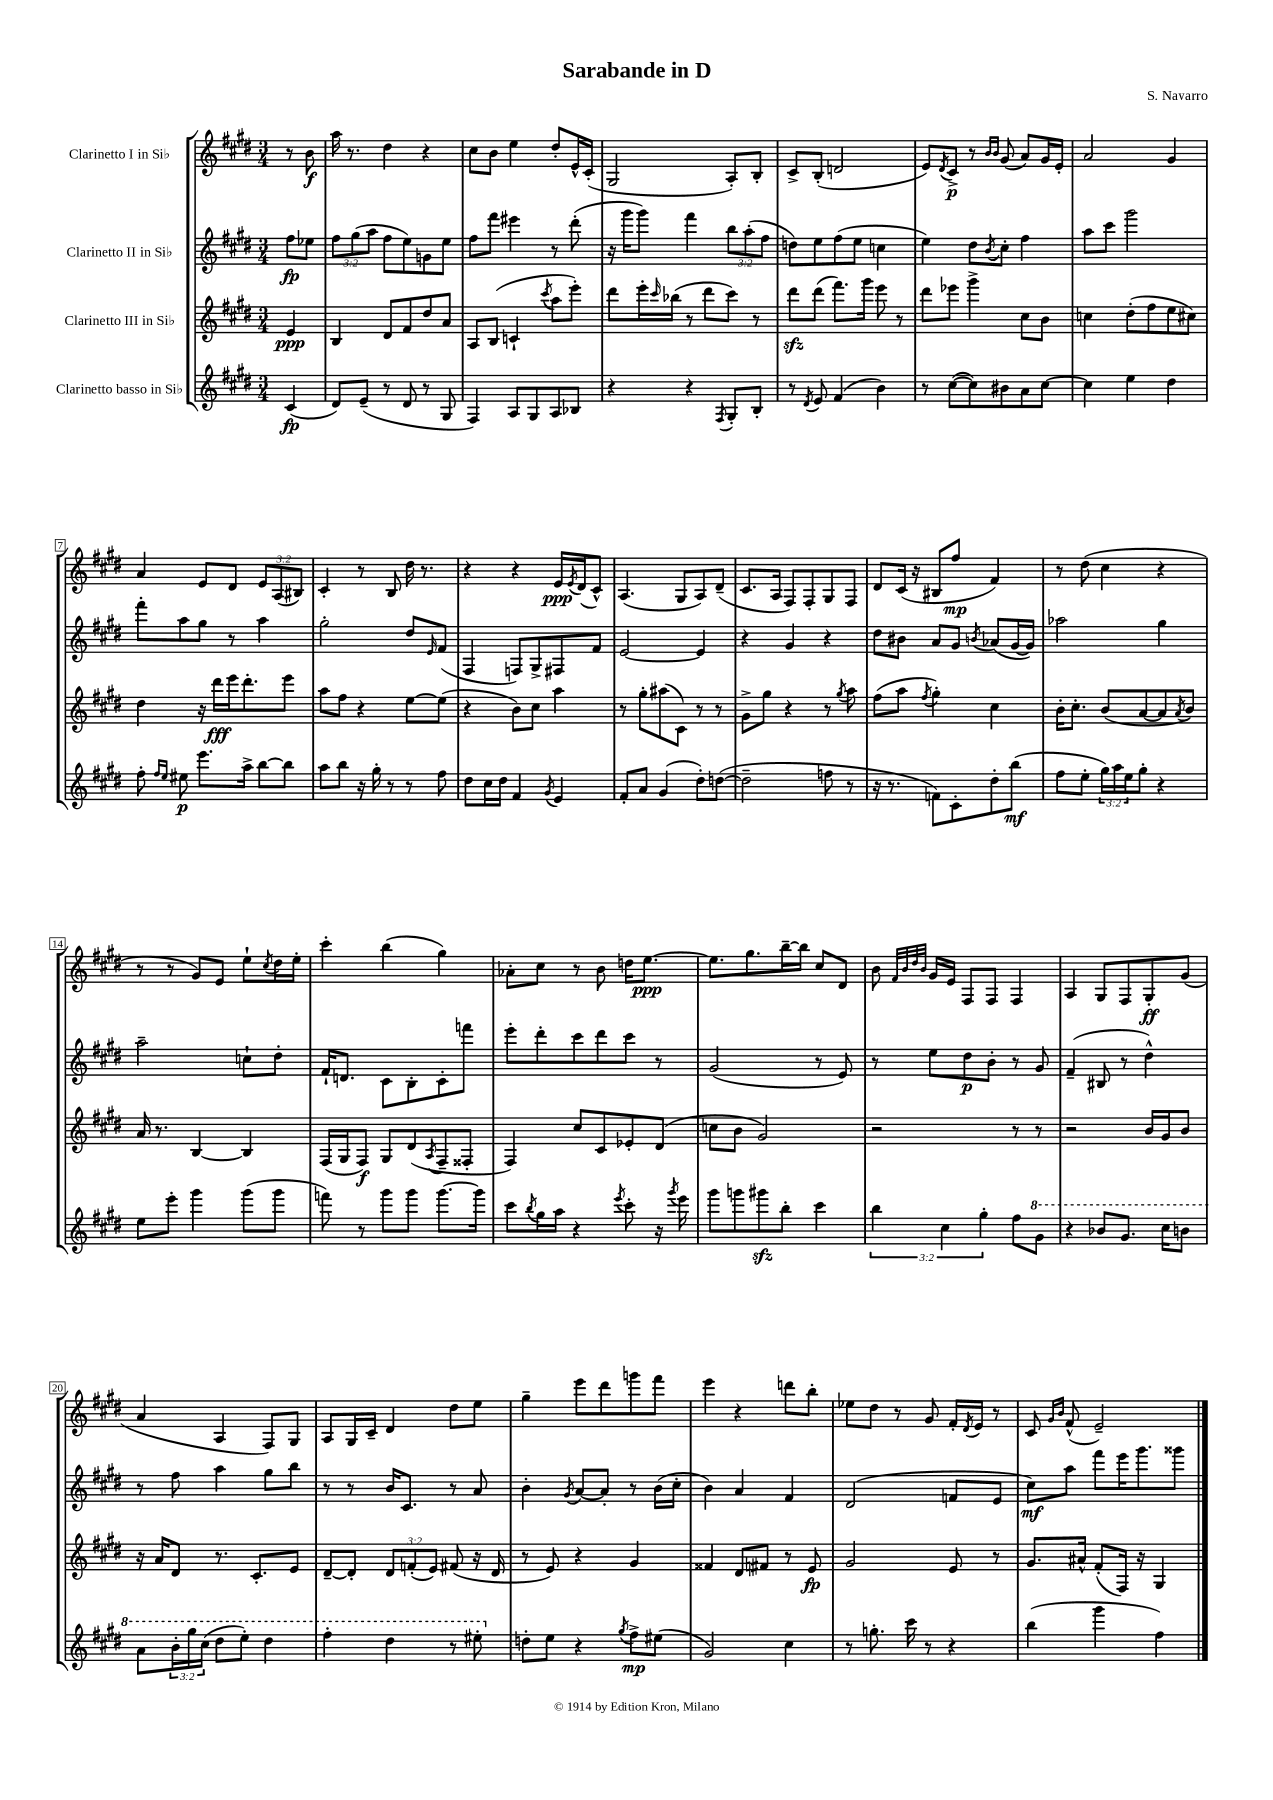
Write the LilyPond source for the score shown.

\header { title = "Sarabande in D" composer = "S. Navarro" }
<<
\new StaffGroup <<
\new Staff = "s0" \with { instrumentName = "Clarinetto I in Sib" } {
    \clef treble \key e \major \numericTimeSignature \time 3/4 \override Staff.TupletNumber.text = #tuplet-number::calc-fraction-text \partial 4
    r8 b'8\f |
    a''16 r8. dis''4 r4 |
    cis''8 b'8 e''4 dis''8-. e'16-^ cis'16-.( |
    gis2 a8-.) b8-. |
    cis'8-> b8-.( d'2 |
    e'8) \acciaccatura { dis'8 } cis'8->\p r8 \grace { b'16 b'16 } gis'8( a'8) gis'16 e'16-. |
    a'2 gis'4 |
    a'4 e'8 dis'8 \tuplet 3/2 { e'8 a8( bis8) } |
    cis'4-. r8 b8 dis''16 r8. |
    r4 r4 e'16\ppp \acciaccatura { e'8 } dis'16( cis'8-^) |
    a4.( gis8 a8) dis'8--( |
    cis'8. a16 fis8) fis8-. gis8 fis8 |
    dis'8 cis'16( r16 bis8 fis''8\mp fis'4) |
    r8 dis''8( cis''4 r4 |
    r8 r8 gis'8) e'8 e''8-! \acciaccatura { cis''8 } dis''16 e''16-. |
    cis'''4-. b''4( gis''4) |
    aes'8-. cis''8 r8 b'8 d''16 e''8.~\ppp |
    e''8. gis''8. b''16~-- b''16 cis''8 dis'8 |
    b'8 \grace { fis'32 b'32 dis''32 b'32 } gis'16 e'16 fis8 fis8 fis4 |
    a4 gis8 fis8 gis8-.\ff gis'8( |
    a'4 a4 fis8) gis8 |
    a8 gis16 cis'16-- dis'4 dis''8 e''8 |
    gis''4-- e'''8 dis'''8 g'''8 fis'''8 |
    e'''4 r4 d'''8 b''8-. |
    ees''8 dis''8 r8 gis'8 fis'16-. \acciaccatura { dis'8 } e'16 r8 |
    cis'8 \grace { gis'16 b'16 } fis'8-^( e'2--) \bar "|." |
}
\new Staff = "s1" \with { instrumentName = "Clarinetto II in Sib" } {
    \clef treble \key e \major \numericTimeSignature \time 3/4 \override Staff.TupletNumber.text = #tuplet-number::calc-fraction-text \partial 4
    fis''8\fp ees''8 |
    \tuplet 3/2 { fis''8 gis''8( a''8 } fis''8 e''8) g'8 e''8 |
    fis''8 fis'''8 eis'''4 r8 dis'''8-.( |
    r16 gis'''16 gis'''8) fis'''4 \tuplet 3/2 { b''8 a''8-.( fis''8 } |
    d''8) e''8 fis''8( e''8 c''4 |
    e''4) dis''8 \acciaccatura { b'8 } cis''8-. fis''4 |
    a''8 cis'''8 gis'''2 |
    fis'''8-. a''8 gis''8 r8 a''4 |
    gis''2-. dis''8 \grace { e'16 } fis'8( |
    fis4 f8) gis8-> fis8 fis'8 |
    e'2~ e'4 |
    r4 gis'4 r4 |
    dis''8 bis'8 a'8 gis'8 \acciaccatura { b'8 } aes'8( gis'16~ gis'16) |
    aes''2 gis''4 |
    a''2-- c''8-! dis''8-. |
    fis'16-! d'8. cis'8 b8-. cis'8-. f'''8 |
    e'''8-. dis'''8-. cis'''8 dis'''8 cis'''8 r8 |
    gis'2( r8 e'8) |
    r8 e''8 dis''8\p b'8-. r8 gis'8 |
    fis'4--( bis8 r8 dis''4-^) |
    r8 fis''8 a''4 gis''8 b''8 |
    r8 r8 b'16 cis'8. r8 a'8 |
    b'4-. \acciaccatura { gis'8 } a'8~ a'8-. r8 b'16( cis''16-. |
    b'4) a'4 fis'4 |
    dis'2( f'8 e'8 |
    cis''8\mf) a''8 fis'''8 e'''16 gis'''8. gisis'''8 \bar "|." |
}
\new Staff = "s2" \with { instrumentName = "Clarinetto III in Sib" } {
    \clef treble \key e \major \numericTimeSignature \time 3/4 \override Staff.TupletNumber.text = #tuplet-number::calc-fraction-text \partial 4
    e'4\ppp |
    b4 dis'8 fis'8 dis''8 a'8 |
    a8 b8( c'4-! \acciaccatura { cis'''8 } a''8 e'''8-.) |
    dis'''8 e'''16-. \grace { cis'''16 } bes''16( r8 dis'''8 cis'''8) r8 |
    dis'''8\sfz dis'''8( fis'''8.) gis'''16 e'''8 r8 |
    dis'''8 ees'''8 gis'''4-> cis''8 b'8 |
    c''4 dis''8-.( fis''8 e''8 cis''8) |
    dis''4 r16 dis'''16\fff e'''16 dis'''8.-. e'''8 |
    a''8 fis''8 r4 e''8~ e''8( |
    r4 b'8) cis''8 a''4 |
    r8 gis''8-. ais''8( cis'8) r8 r8 |
    gis'8-> gis''8 r4 r8 \acciaccatura { gis''8 } a''8 |
    fis''8( a''8 \acciaccatura { fis''8 } gis''4-.) cis''4 |
    b'16-. cis''8.-. b'8( a'8~ a'8 \acciaccatura { a'8 } b'8) |
    a'16 r8. b4~ b4 |
    fis16( gis16 fis8\f) gis8 dis'8( \acciaccatura { a8 } fis8-- fisis8-. |
    fis4) cis''8 cis'8 ees'8-. dis'8( |
    c''8 b'8 gis'2) |
    r2 r8 r8 |
    r2 b'16 gis'16 b'8 |
    r16 a'16 dis'8 r8. cis'8.-. e'8 |
    dis'8~-- dis'8-. \tuplet 3/2 { dis'8 f'8-.( e'8) } fis'8( r16 dis'16 |
    r8 e'8) r4 gis'4 |
    fisis'4 dis'8 fis'8 r8 e'8\fp |
    gis'2 e'8 r8 |
    gis'8. ais'16-^ fis'8-.( fis16) r16 gis4 \bar "|." |
}
\new Staff = "s3" \with { instrumentName = "Clarinetto basso in Sib" } {
    \clef treble \key e \major \numericTimeSignature \time 3/4 \override Staff.TupletNumber.text = #tuplet-number::calc-fraction-text \partial 4
    cis'4\fp( |
    dis'8) e'8--( r8 dis'8 r8 gis8 |
    fis4) a8 gis8 a8 bes8 |
    r4 r4 \acciaccatura { fis8 } gis8-. b8-. |
    r8 \acciaccatura { dis'8 } e'8 fis'4( b'4) |
    r8 cis''8~( cis''8) bis'8 a'8 cis''8~ |
    cis''4 e''4 dis''4 |
    fis''8-. \grace { fis''16 e''16 } eis''8\p e'''8. a''16-> b''8~ b''8 |
    a''8 b''8 r16 gis''16-. r8 r8 fis''8 |
    dis''8 cis''16 dis''16 fis'4 \acciaccatura { gis'8 } e'4 |
    fis'8-. a'8 gis'4( dis''8-.) d''8~( |
    d''2-- f''8 r8 |
    r16 r8. f'8) cis'8-. dis''8-. b''8\mf( |
    fis''8 e''8-. \tuplet 3/2 { gis''16) a''16 e''16 } gis''8-. r4 |
    e''8 e'''8-. gis'''4 gis'''8( gis'''8 |
    f'''8) r8 gis'''8 gis'''8 gis'''8.~ gis'''16 |
    cis'''8 \acciaccatura { b''8 } gis''16 a''16 r4 \acciaccatura { e'''8 } cis'''8-. r16 \acciaccatura { gis'''8 } e'''16 |
    gis'''8 g'''8 gis'''8\sfz b''8-. cis'''4 |
    \tuplet 3/2 { b''4 cis''4 gis''4-. } fis''8 \ottava #1 gis''8 |
    r4 bes''8 gis''8. cis'''16 b''8 |
    a''8 \tuplet 3/2 { b''16-. gis'''16 cis'''16( } dis'''8 e'''8-.) dis'''4 |
    fis'''4-. dis'''4 r8 eis'''8-. \ottava #0 |
    d''8-. e''8 r4 \acciaccatura { gis''8 } fis''8->\mp eis''8( |
    gis'2) cis''4 |
    r8 g''8.-. cis'''16 r8 r4 |
    b''4( gis'''4 fis''4) \bar "|." |
}
>>
>>
\layout { \context { \Score \override BarNumber.stencil = #(make-stencil-boxer 0.1 0.3 ly:text-interface::print) } }
